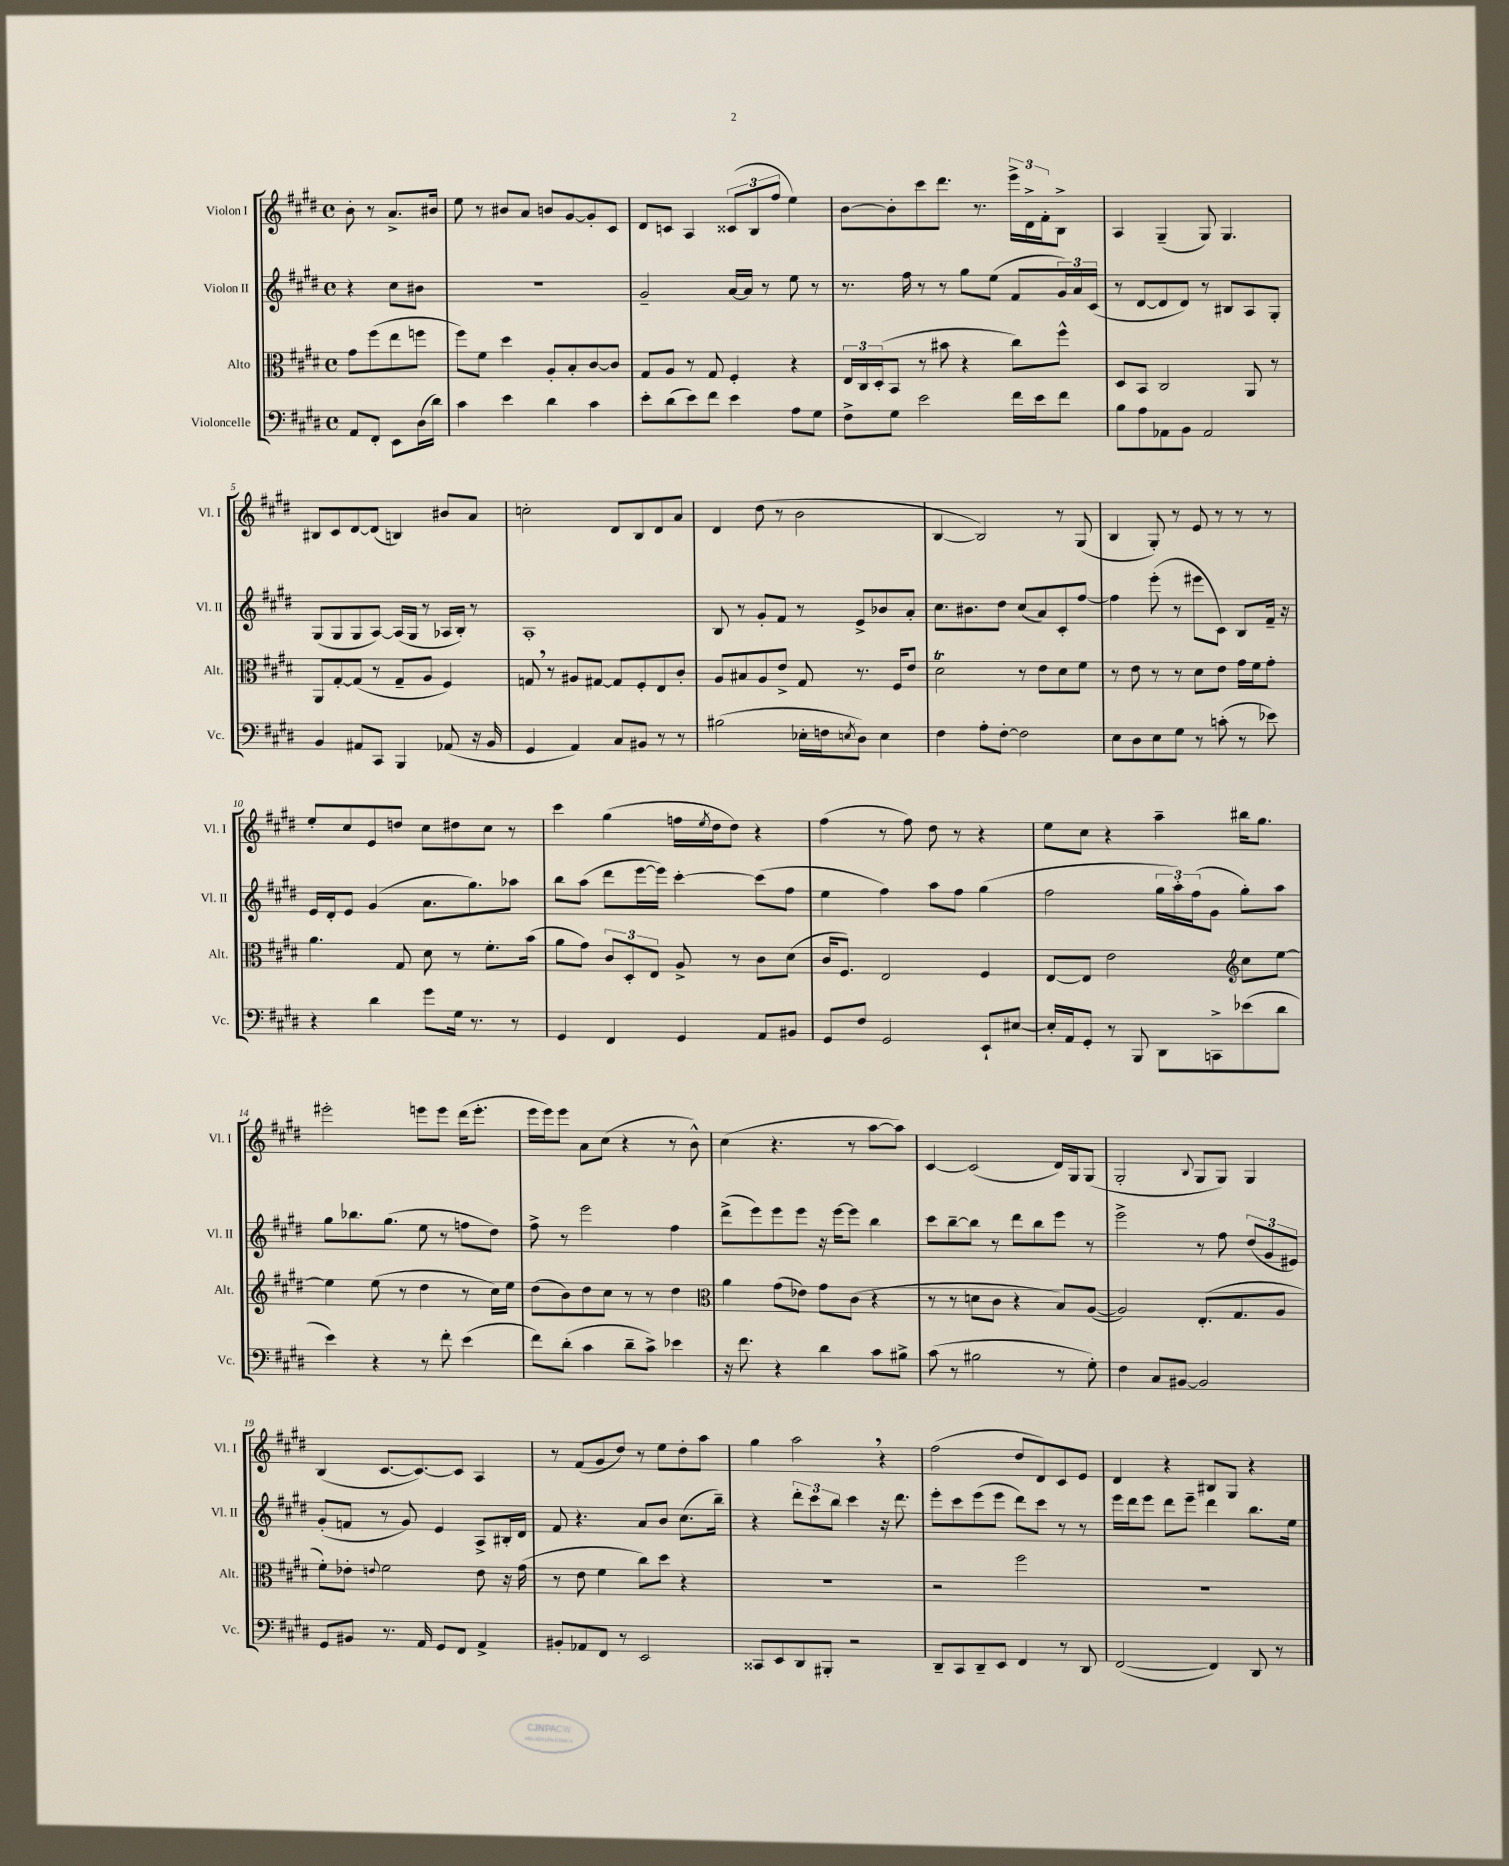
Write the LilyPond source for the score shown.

<<
\new StaffGroup <<
\new Staff = "s0" \with { instrumentName = "Violon I" shortInstrumentName = "Vl. I" } {
    \clef treble \key e \major \defaultTimeSignature \time 4/4 \partial 2
    b'8-. r8 a'8.-> bis'16 |
    e''8 r8 bis'8 a'8 b'8 gis'8~ gis'8-. cis'8 |
    dis'8 c'8 a4 \tuplet 3/2 { cisis'8( b8 fis''8 } e''4) |
    b'8~ b'8-. cis'''8 dis'''8. r8. \tuplet 3/2 { e'''16-> dis'16-> fis'16-. } b8-> |
    a4 gis4--( gis8) gis4. |
    bis8 cis'8 dis'8~ dis'8( b4) bis'8 a'8 |
    c''2-. dis'8 b8 dis'8 a'8 |
    dis'4 dis''8( r8 b'2 |
    b4~ b2) r8 gis8( |
    b4 gis8-.) r8 e'8 r8 r8 r8 |
    e''8-. cis''8 e'8 d''8 cis''8 dis''8 cis''8 r8 |
    cis'''4 gis''4( f''16 \acciaccatura { e''8 } dis''16 dis''8) r4 |
    fis''4( r8 fis''8) dis''8 r8 r4 |
    e''8 cis''8 r4 a''4-- bis''16 gis''8. |
    eis'''2-. e'''8 e'''8 dis'''16( e'''8.-. |
    e'''16 e'''16) e'''8 a'8 cis''8( r4 r8 b'8-^) |
    cis''4( r4. r8 a''8~ a''8) |
    cis'4~ cis'2( dis'16) gis16 gis8( |
    gis2-. \appoggiatura { b8 } gis8 gis8) gis4 |
    b4( cis'8.~ cis'8.~) cis'8 a4 |
    r8 fis'8( gis'8 dis''8) r8 e''8 dis''8-. a''8 |
    gis''4 a''2 \breathe r4 |
    fis''2( dis''8 dis'8) cis'8 e'8 |
    dis'4 r4 bis8 gis8 r4 \bar "|." |
}
\new Staff = "s1" \with { instrumentName = "Violon II" shortInstrumentName = "Vl. II" } {
    \clef treble \key e \major \defaultTimeSignature \time 4/4 \partial 2
    r4 cis''8 bis'8 |
    R1 |
    gis'2-- a'16~ a'16 r8 e''8 r8 |
    r8. fis''16 r8 r8 gis''8 e''8( fis'8 \tuplet 3/2 { gis'16) a'16 cis'16( } |
    r8 dis'8~ dis'8 dis'8) r8 bis8 a8 gis8-. |
    gis8( gis8 gis8 a8~) a16( gis16 r8 aes16 b16-.) r8 |
    a1-. |
    b8 r8 gis'8-. fis'8 r8 e'8-> bes'8 a'8-. |
    cis''8. bis'8. dis''8 cis''8( a'8) cis'8-. fis''8~ |
    fis''4 e'''8-.( r8 eis'''8 cis'8) b8 fis'16-- r16 |
    e'16 dis'16-. e'8 gis'4( a'8. gis''8.) aes''8 |
    b''8 a''8( dis'''8 e'''16~ e'''16) cis'''4~-. cis'''8( fis''8 |
    e''4 fis''4) a''8 fis''8 gis''4( |
    fis''2 \tuplet 3/2 { gis''16 a''16-.) fis''16( } gis'8 gis''8-.) a''8 |
    gis''8 bes''8. gis''8.( e''8 r8 f''8 dis''8) |
    fis''8-> r8 e'''2 fis''4 |
    dis'''8->( e'''8) e'''8 e'''8 r16 e'''16~ e'''8 b''4 |
    cis'''8 b''8~-- b''8 r8 dis'''8 b''8 e'''8 r8 |
    e'''2-> r8 fis''8 \tuplet 3/2 { dis''8( gis'8 eis'8) } |
    gis'8-.( f'8 r8 gis'8) e'4 a8-> bis16-. dis'16 |
    fis'8 r4. a'8 b'8 cis''8.( b''16--) |
    r4 \tuplet 3/2 { dis'''8-. cis'''8 b''8 } cis'''4 r16 dis'''8. |
    e'''8-. cis'''8 e'''8( e'''8 dis'''8) cis'''8 r8 r8 |
    e'''16 dis'''16 e'''8 dis'''8 e'''8-- dis'''4 b''8. e''16 \bar "|." |
}
\new Staff = "s2" \with { instrumentName = "Alto" shortInstrumentName = "Alt." } {
    \clef alto \key e \major \defaultTimeSignature \time 4/4 \partial 2
    gis'8 fis''8( e''8 f''8 |
    fis''8) fis'8 dis''4 a8-. b8-. cis'8~ cis'8 |
    gis8 a8 r8 gis8 fis4-. r4 |
    \tuplet 3/2 { e16 cis16 dis16-.( } b,8 r8 bis'8 r4 cis''8) fis''8-^ |
    dis8 b,8 cis2 a,8 r8 |
    a,8 gis8~-. gis8( r8 gis8-- a8 fis4) |
    g8 \breathe r8 ais8 gis8~ gis8 fis8-. e8 cis'8-. |
    a8 bis8 a8 e'8-> gis8 r8. fis16 e'8 |
    dis'2\trill r8 e'8 dis'8 fis'8 |
    r8 e'8 r8 r8 dis'8 e'8 gis'16 fis'16 gis'8-. |
    a'4. gis8 dis'8 r8 fis'8.-. b'16( |
    a'8 gis'8) \tuplet 3/2 { cis'8 dis8-. e8 } a8-> r8 cis'8 dis'8( |
    cis'16 fis8.) e2 fis4 |
    e8~ e8 e'2 \clef treble cis''8 e''8~ |
    e''4 e''8( r8 dis''4 r8 cis''16) e''16 |
    dis''8( b'8) dis''8 cis''8 r8 r8 dis''4 |
    \clef alto a'4 gis'8( ees'8) gis'8 cis'8( r4 |
    r8 r8 d'8 cis'8 r4 b8) a8~( |
    a2) e8.-.( gis8. a8 |
    fis'8-.) ees'8-. \appoggiatura { e'8 } fis'2 e'8 r16 gis'16( |
    r8 e'8 fis'4 cis''8) dis''8 r4 |
    R1 |
    r2 fis''2 |
    R1 \bar "|." |
}
\new Staff = "s3" \with { instrumentName = "Violoncelle" shortInstrumentName = "Vc." } {
    \clef bass \key e \major \defaultTimeSignature \time 4/4 \partial 2
    a,8 fis,8-. e,8 dis16( dis'16) |
    cis'4 e'4 dis'4 cis'4 |
    e'8-. dis'8( e'8) fis'8 e'4 a8 gis8 |
    fis8-> gis8 e'2 fis'16 e'16 fis'8 |
    b8 a8 aes,8 b,8 aes,2 |
    b,4 ais,8 cis,8 b,,4 aes,8( r16 b,16 |
    gis,4 a,4) cis8 bis,8 r8 r8 |
    bis2( ees16-. f16 \acciaccatura { e8 } dis8) e4 |
    fis4 a8-. fis8~-. fis2 |
    e8 dis8 e8 gis8 r8 c'8-.( r8 ees'8) |
    r4 dis'4 gis'8 gis16 r8. r8 |
    gis,4 fis,4 gis,4 a,8 bis,8 |
    gis,8 fis8 gis,2 e,8-! eis8~ |
    eis16-. a,16 gis,8-. r8 b,,8 dis,8 c,8-> ees'8( dis'8 |
    e'4) r4 r8 fis'8-. e'4( |
    fis'8) dis'8-.( cis'4 dis'8-- cis'8->) ees'4 |
    r16 fis'8. r4 dis'4 cis'8 bis8-> |
    cis'8( r8 bis2 r8 gis8-.) |
    fis4 cis8 bis,8~ bis,2 |
    gis,8 bis,8 r8. a,16 gis,8 fis,8 a,4-> |
    bis,8-. aes,8 fis,8 r8 e,2 |
    cisis,8 e,8 dis,8 bis,,8-. r2 |
    dis,8-- cis,8 dis,8-- e,8 fis,4 r8 dis,8 |
    fis,2~( fis,4) dis,8 r8 \bar "|." |
}
>>
>>
